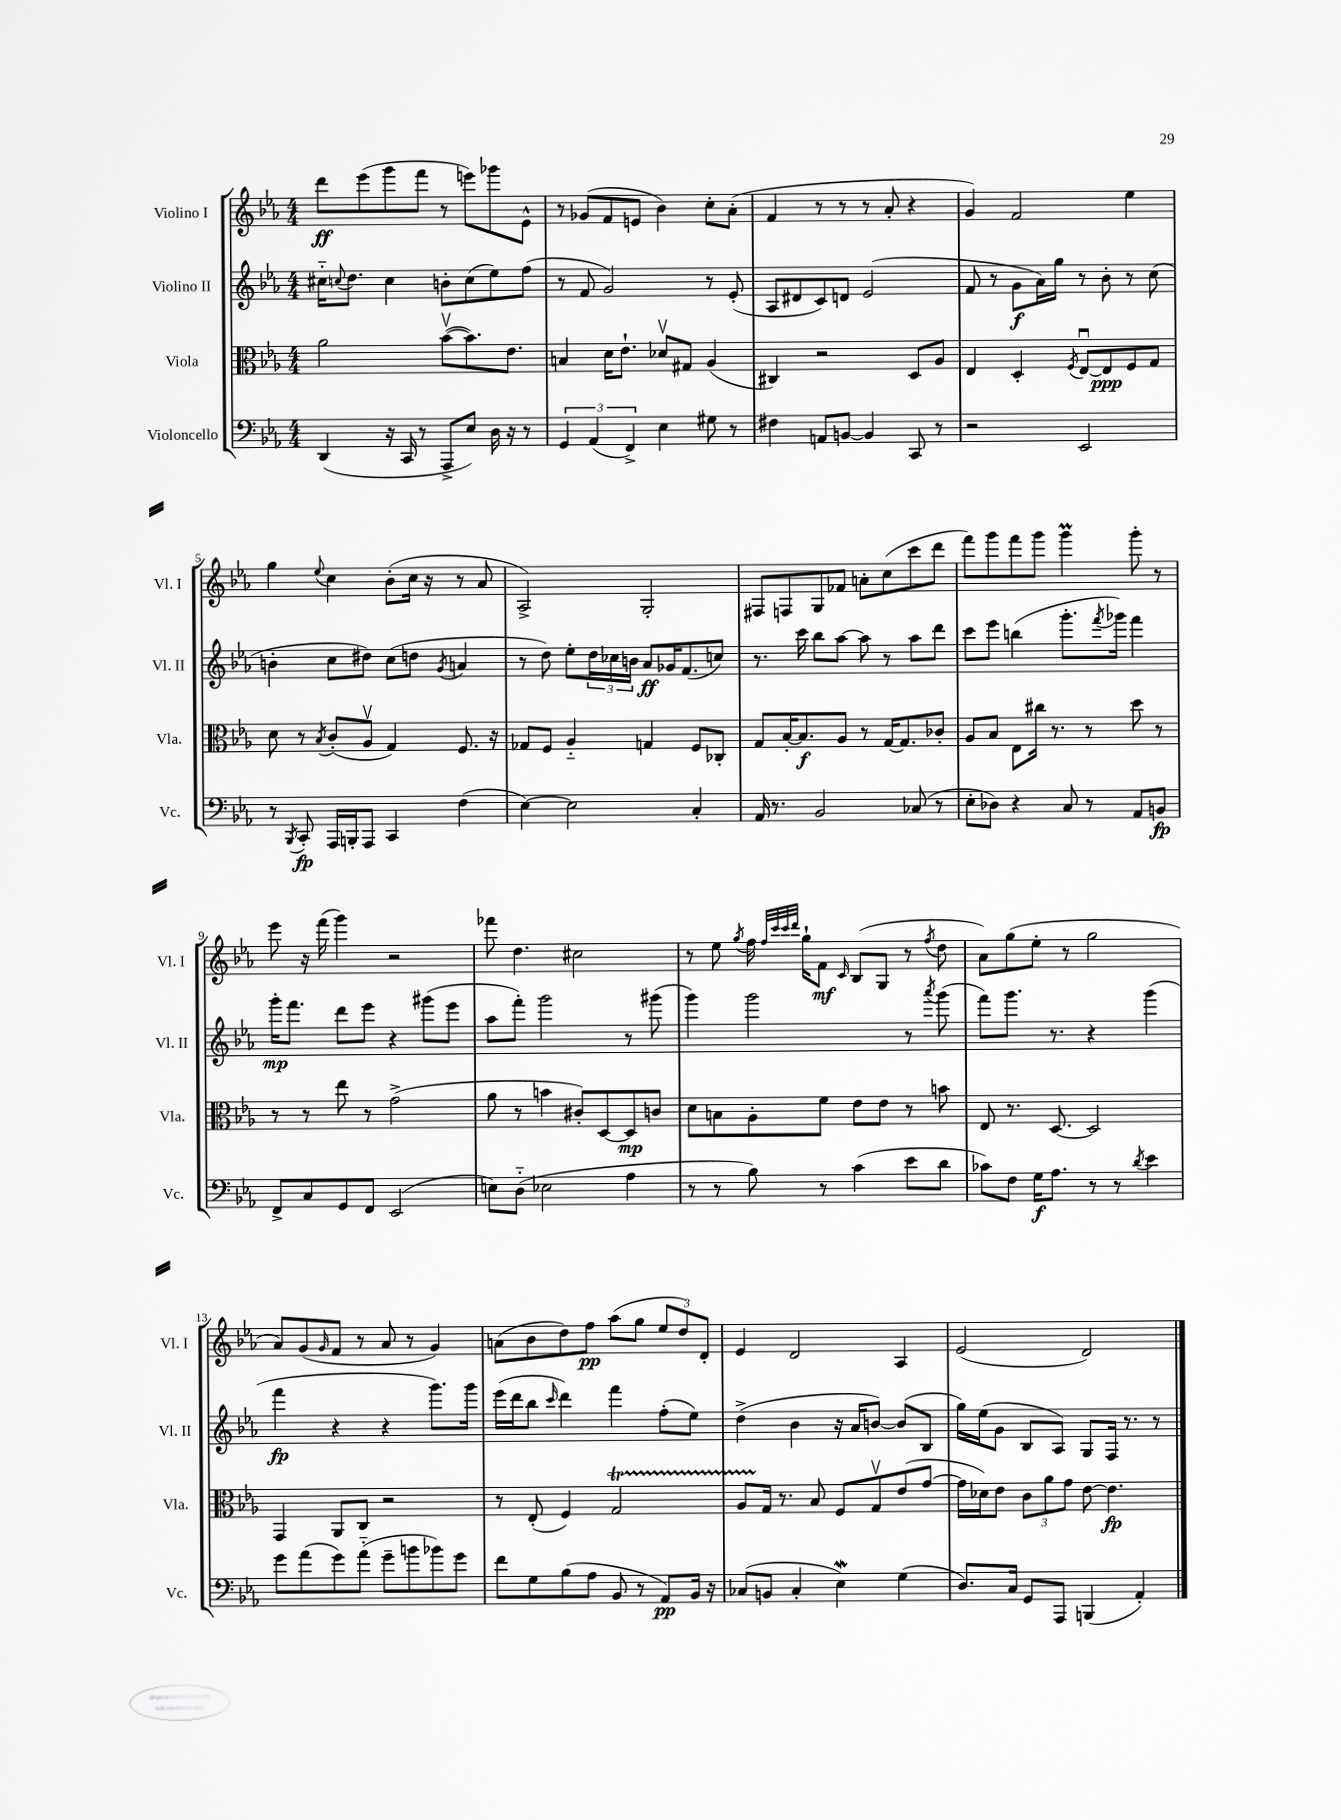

**kern	**kern	**kern	**kern
*staff4	*staff3	*staff2	*staff1
*clefF4	*clefC3	*clefG2	*clefG2
*k[b-e-a-]	*k[b-e-a-]	*k[b-e-a-]	*k[b-e-a-]
*M4/4	*M4/4	*M4/4	*M4/4
(4DD	2a-	16cc#'~	8ddd
.	.	8qqcc	.
.	.	8.dd	.
.	.	.	(8eee-
16r	.	4cc	8ggg
16CC	.	.	.
8r	.	.	8fff
8AAA-^	([8b-v	8b'	8r
8E-)	8.b-])	(8cc	8eee)
16D	.	8ee-)	8ggg-
16r	8.e-	.	.
8r	.	(8ff	8e-^^
=	=	=	=
6GG	4B	8r	8r
.	.	8f	(8g-
(6AA-	.	.	.
.	16d	2g)	8f
.	8.e-`	.	.
6FF^)	.	.	.
.	.	.	8e
4E-	8d-v	.	4b-)
.	8G#	.	.
8G#	(4A-	8r	8cc'
8r	.	(8e-'	(8a-'
=	=	=	=
4F#	4C#)	8A-	4f
.	.	8d#	.
8AA	2r	8c)	8r
[8BB	.	8d	8r
4BB]	.	(2e-	8r
.	.	.	8a-'
8CC	8D	.	4r
8r	8A-	.	.
=	=	=	=
2r	4E-	8f	4g)
.	.	8r	.
.	4D'	8g	2f
.	.	16a-)	.
.	.	16gg	.
.	8qF	.	.
2EE-	[8E-u	8r	.
.	8E-]	8b-'	.
.	8F	8r	4ee-
.	8G	(8cc	.
=	=	=	=
8r	8d	4b'	4gg
8qBBB-	.	.	.
8CC'	8r	.	.
.	8qB-	.	8qqee-
16AAA-	(8c'	8cc	4cc
16BBB'	.	.	.
8AAA-	8A-v	8dd#)	.
4CC	4G)	(8cc	(8b-'
.	.	8dd	16cc
.	.	.	16r
.	.	8qg	.
(4F	8.F	4a	8r
.	.	.	8a-
.	16r	.	.
=	=	=	=
[4E-)	8G-	8r	2A-^)
.	8F	8dd)	.
2E-]	4A-'~	8ee-'	.
.	.	24dd	.
.	.	24cc-	.
.	.	24b	.
.	4G	8a-	2G'
.	.	16g-	.
.	.	(8.f	.
4C'	8F	.	.
.	8C-'	8cc)	.
=	=	=	=
16AA-	8G	8.r	8F#
8.r	.	.	.
.	[16B-'	.	8F
.	8.B-]	16ccc	.
2BB-	.	8bb-	8G
.	8A-	[8aa-	8f-
.	8r	8aa-]	8a'
.	[16G	8r	(8cc
.	8.G]	.	.
(8C-	.	8aa-	8ccc
8r	8c-'	8ddd	8ddd
=	=	=	=
8E-'	8A-	8ccc	8fff)
8D-)	8B-	8eee-	8ggg
4r	8E-	(4bb	8fff
.	16cc#	.	8ggg
.	8.r	.	.
8C	.	8.ggg'	4ggg
8r	8r	.	.
.	.	8qfff	.
.	.	16ggg-)	.
8AA-	8dd	4fff	8ggg'
8BB	8r	.	8r
=	=	=	=
8FF^	8r	16ggg'	8eee-
.	.	8.fff	.
8C	8r	.	16r
.	.	.	(16fff
8GG	8ee-	8ddd	4ggg)
8FF	8r	8eee-	.
(2EE-	(2g^	4r	2r
.	.	(8ggg#	.
.	.	8eee-	.
=	=	=	=
8E)	8a-	8aa-	8fff-
(8D'~	8r	8fff')	4.dd
2E-	4b	2ggg	.
.	8c#')	.	2cc#
.	[8D	.	.
4A-	8D]	8r	.
.	8c	(8ggg#	.
=	=	=	=
8r	8d	4ggg)	8r
8r	8B	.	8ee-
.	.	.	8qgg
8B-)	8A-'	2ggg	16ff
.	.	.	32qqff
.	.	.	32qqccc
.	.	.	32qqccc
.	.	.	32qqddd
.	.	.	16gg`
8r	8f	.	8f
.	.	.	16qqc
(4c	8e-	.	(8B-
.	8e-	.	8G
8e-	8r	8r	8r
.	.	8qaaa-	8qff
8d	8b	(8ggg	8dd
=	=	=	=
8c-)	8E-	8fff)	8a-)
8F	8.r	8.ggg	(8gg
16G	.	.	8ee-'
8.A-	[8.D	8.r	.
.	.	.	8r
8r	2D]	4r	2gg
8r	.	.	.
8qd	.	.	.
4e-	.	(4ggg	.
=	=	=	=
8g	4GG	4fff	8a-)
(8a-	.	.	(8g
.	.	.	16qqg
8g)	8AA-	4r	8f
(8a-'~	8C	.	8r
8g~	2r	4r	8a-
8b	.	.	8r
8b-)	.	8.ggg)	4g)
8g	.	.	.
.	.	16ggg	.
=	=	=	=
8f	8r	(16eee-	(8a
.	.	16ddd	.
8G	(8E-'	8bb-	8b-
.	.	16qqccc	.
(8B-	4F)	4ddd)	8dd)
8A-	.	.	8ff
8BB-	2G	4fff	(8aa-
8r	.	.	8gg
8AA-)	.	(8ff'	12ee-
.	.	.	12dd)
16BB-	.	8ee-)	.
.	.	.	12d'
16r	.	.	.
=	=	=	=
(8C-	8A-	(4dd^	4e-
8BB	16G	.	.
.	8.r	.	.
4C-'	.	4b-	2d
.	8B-	.	.
4E-)	8F	16r	.
.	.	16a-	.
.	8Gv	[8b)	.
(4G	(8e-	(8b]	4A-
.	[8g	8B-	.
=	=	=	=
8.D)	16g]	16gg)	(2e-
.	16d-)	(16ee-	.
.	8e-	8g	.
16C	.	.	.
8GG	12c	8B-	.
.	12a-	.	.
8AAA-	.	8A-)	.
.	12g	.	.
(4BBB	[8e-	8G	2d)
.	4.e-]	16F	.
.	.	8.r	.
4AA-')	.	.	.
.	.	8r	.
==	==	==	==
*-	*-	*-	*-
